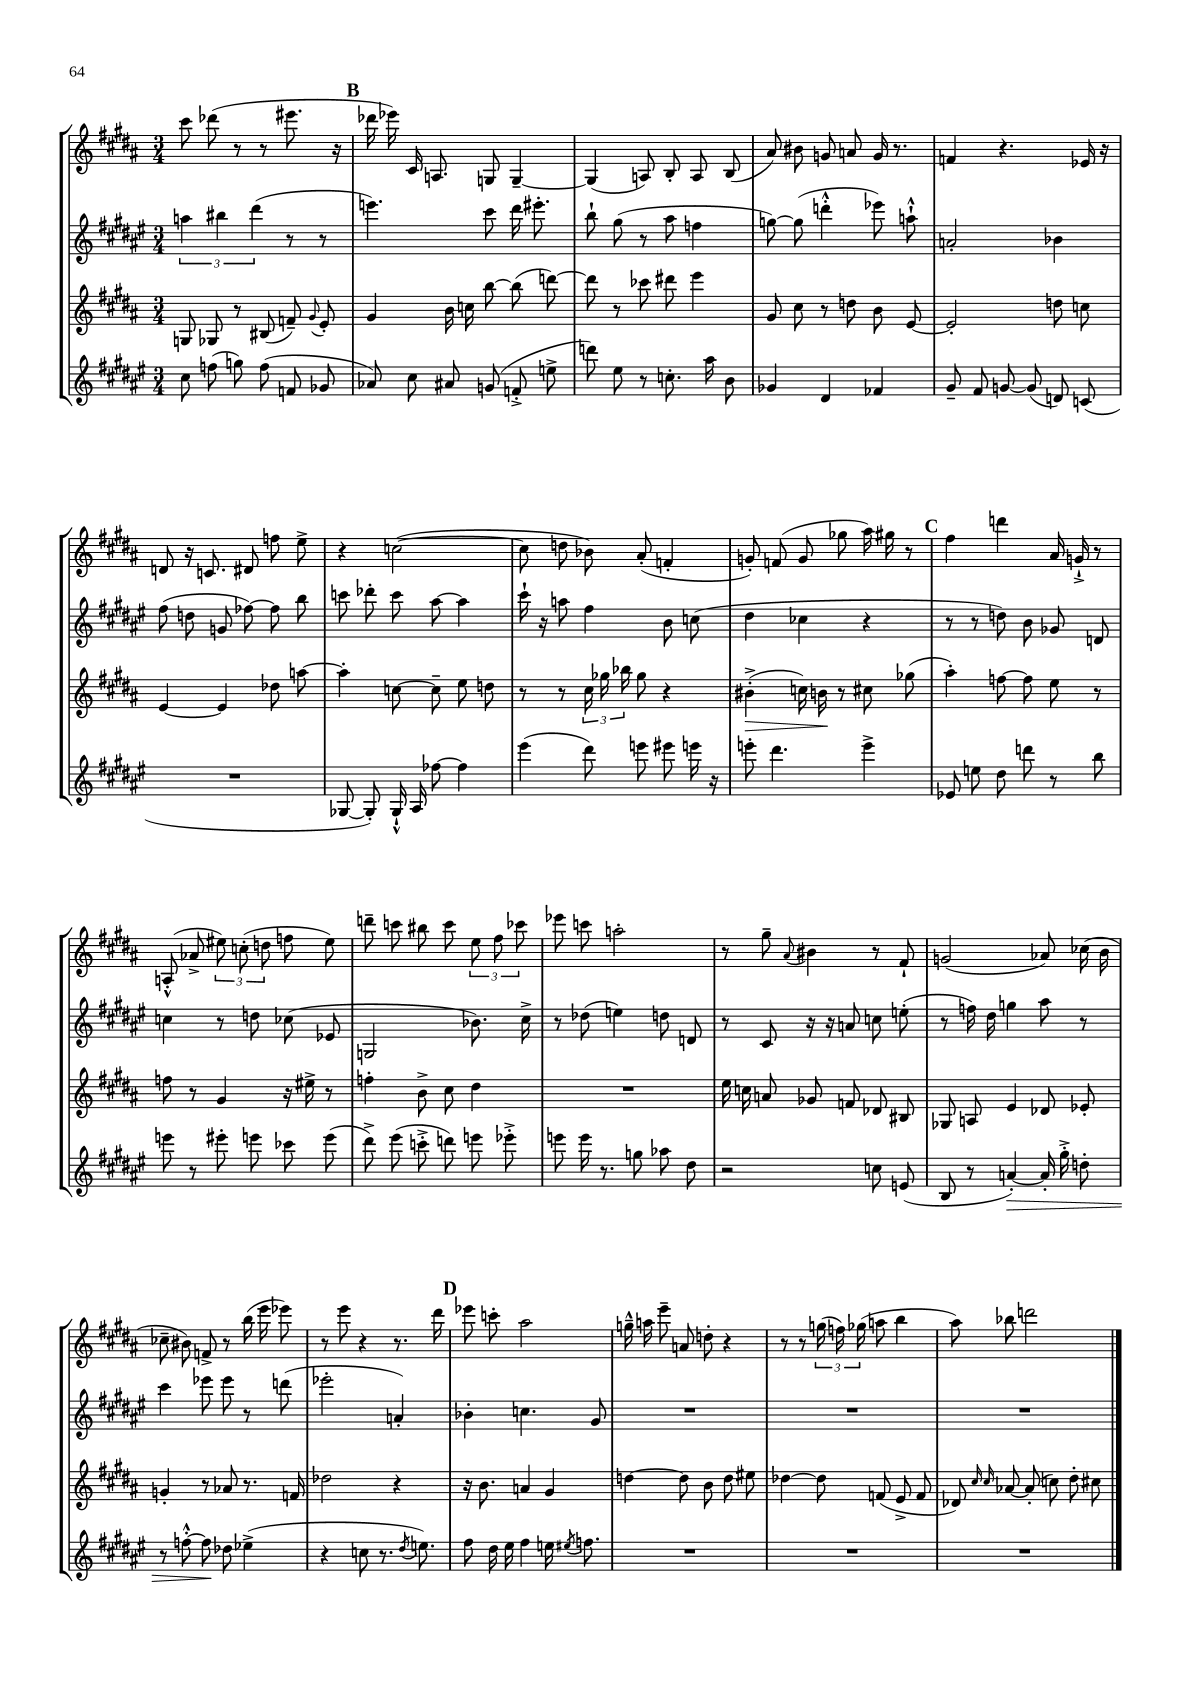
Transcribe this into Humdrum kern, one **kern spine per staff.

**kern	**kern	**kern	**kern
*staff4	*staff3	*staff2	*staff1
*clefG2	*clefG2	*clefG2	*clefG2
*k[f#c#g#d#a#e#]	*k[f#c#g#d#a#]	*k[f#c#g#d#a#e#]	*k[f#c#g#d#a#]
*M3/4	*M3/4	*M3/4	*M3/4
8cc#\	8G/	6aa\	8ccc#\
(8ff\	8G-/	.	(8ddd-\
.	.	6bb#\	.
8gg\)	8r	.	8r
.	.	(6ddd#\	.
(8ff\	(8B#/	.	8r
8f/	8f~/)	8r	8.eee#\
.	8qqg#/	.	.
8g-/	8e'/	8r	.
.	.	.	16r
=	=	=	=
8a-/)	4g#/	4.eee\)	16ddd-\
.	.	.	16eee-\)
8cc#\	.	.	16c#/
.	.	.	8.A/
8a#/	16b\	.	.
.	16cc\	.	.
(8g/	[8bb\	8ccc#\	8G/
8f'^/	(8bb\]	16ddd#\	[4G~/
.	.	8.eee#'\	.
8ee^\	[8ddd\)	.	.
=	=	=	=
8ddd\)	8ddd\]	8bb`\	(4G/]
8ee#\	8r	(8gg#\	.
8r	8ccc-\	8r	8A/)
8.cc'\	8ddd#\	8aa#\	8B'/
.	4eee\	4ff\	8A/
16aa#\	.	.	.
8b\	.	.	(8B/
=	=	=	=
4g-/	8g#/	[8gg\)	8a#/)
.	8cc#\	(8gg\]	8b#\
4d#/	8r	4ddd'^^\	8g/
.	8dd\	.	8a/
4f-/	8b\	8eee-\)	16g/
.	.	.	8.r
.	[8e/	8aa`^^\	.
=	=	=	=
8g#~/	2e'/]	2a'/	4f/
8f#/	.	.	.
[8g/	.	.	4.r
(8g/]	.	.	.
8d/)	8dd\	4b-\	.
(8c/	8cc\	.	16e-/
.	.	.	16r
=	=	=	=
2.r	[4e/	(8ff#\	8d/
.	.	8dd\	16r
.	.	.	8.c/
.	4e/]	8g/	.
.	.	[8ff-\)	8d#/
.	8dd-\	8ff-\]	8ff\
.	[8aa\	8bb\	8ee^\
=	=	=	=
[8G-/	4aa'\]	8ccc\	4r
8G-'/])	.	8ddd-'\	.
16G-`^^/	[8cc\	8ccc\	([2cc\
16A#/	.	.	.
[8ff-\	8cc~\]	[8aa#\	.
4ff-\]	8ee\	4aa#\]	.
.	8dd\	.	.
=	=	=	=
(4eee#\	8r	16ccc#`\	8cc\]
.	.	16r	.
.	8r	8aa\	8dd\
8ddd#\)	24cc#\	4ff#\	8b-\)
.	24gg-\	.	.
.	24bb-\	.	.
8eee\	8gg-\	.	(8a#'/
8eee#\	4r	8b\	4f'/
16eee\	.	(8cc\	.
16r	.	.	.
=	=	=	=
8eee'\	(4b#'^\	4dd#\	8g'/)
4.ddd#\	.	.	(8f/
.	16cc\)	4cc-\	8g/
.	16b\	.	.
.	8r	.	8gg-\
4eee^\	8cc#\	4r	16aa#\)
.	.	.	16gg#\
.	(8gg-\	.	8r
=	=	=	=
8e-/	4aa#'\)	8r	4ff#\
8ee\	.	8r	.
8dd#\	[8ff\	8dd\)	4ddd\
8ddd\	8ff\]	8b\	.
8r	8ee\	8g-/	16a#/
.	.	.	16g`^/
8bb\	8r	8d/	8r
=	=	=	=
8eee\	8ff\	4cc\	(8A'^^/
8r	8r	.	8a-^/
8eee#'\	4g#/	8r	12ee#\)
.	.	.	(12cc'\
8eee\	.	8dd\	.
.	.	.	12dd\
8ccc-\	16r	(8cc-\	8ff\
.	16ee#^\	.	.
(8eee\	8r	8e-/	8ee#\)
=	=	=	=
8ddd#^\)	4ff'\	2G/	8ddd~\
(8eee#\	.	.	8ccc\
8ccc'^\	8b^\	.	8bb#\
8ddd\)	8cc#\	.	8ccc\
8eee\	4dd#\	8.b-\)	12ee\
.	.	.	12ff#\
8eee-'^\	.	.	.
.	.	.	12ccc-\
.	.	16cc#^\	.
=	=	=	=
8eee\	2.r	8r	8eee-\
16eee\	.	(8dd-\	8ccc\
8.r	.	.	.
.	.	4ee\)	2aa'\
8gg\	.	.	.
8aa-\	.	8dd\	.
8dd#\	.	8d/	.
=	=	=	=
2r	16ee\	8r	8r
.	16cc\	.	.
.	8a/	8c#/	8gg#~\
.	.	.	8qqa#/
.	8g-/	16r	4b#\
.	.	16r	.
.	8f/	8a/	.
8cc\	8d-/	8cc\	8r
(8e/	8B#/	(8ee'\	8f#`/
=	=	=	=
8B/	8G-/	8r	(2g/
8r	8A/	16ff\)	.
.	.	16dd#\	.
[4a'/)	4e/	4gg\	.
16a'/]	8d-/	8aa#\	8a-/)
16gg#'^\	.	.	.
8dd'\	8e-'/	8r	(16cc-\
.	.	.	16b\
=	=	=	=
8r	4g'/	4ccc#\	8cc-~\
[8ff'^^\	.	.	8b#\)
8ff\]	8r	8eee-\	8f^/
8dd-\	8a-/	8eee-\	8r
(4ee-^\	8.r	8r	(16bb\
.	.	.	16eee\
.	.	(8ddd\	8eee-\)
.	16f/	.	.
=	=	=	=
4r	2dd-\	2eee-'\	8r
.	.	.	8eee\
8cc\	.	.	4r
8.r	.	.	.
.	4r	4a'/)	8.r
8qdd#/	.	.	.
8.ee\)	.	.	.
.	.	.	16ddd#\
=	=	=	=
8ff#\	16r	4b-'\	8eee-\
.	8.b\	.	.
16dd#\	.	.	8ccc'\
16ee#\	.	.	.
4ff#\	4a/	4.cc\	2aa#\
16ee\	4g#/	.	.
8qee#/	.	.	.
8.ff\	.	.	.
.	.	8g#/	.
=	=	=	=
2.r	[4dd\	2.r	16gg~^^\
.	.	.	16aa\
.	.	.	8eee~\
.	8dd\]	.	8a/
.	8b\	.	8dd'\
.	8dd\	.	4r
.	8ee#\	.	.
=	=	=	=
2.r	[4dd-\	2.r	8r
.	.	.	8r
.	8dd-\]	.	(24gg\
.	.	.	24ff\)
.	.	.	(24gg-\
.	(8f/	.	8aa\
.	8e^/	.	4bb\
.	8f/	.	.
=	=	=	=
2.r	8d-/)	2.r	8aa#\)
.	16qqcc#/	.	.
.	16qqcc#/	.	.
.	[8a-/	.	8bb-\
.	(8a-'/]	.	2ddd\
.	8cc\)	.	.
.	8dd#'\	.	.
.	8cc#\	.	.
==	==	==	==
*-	*-	*-	*-
